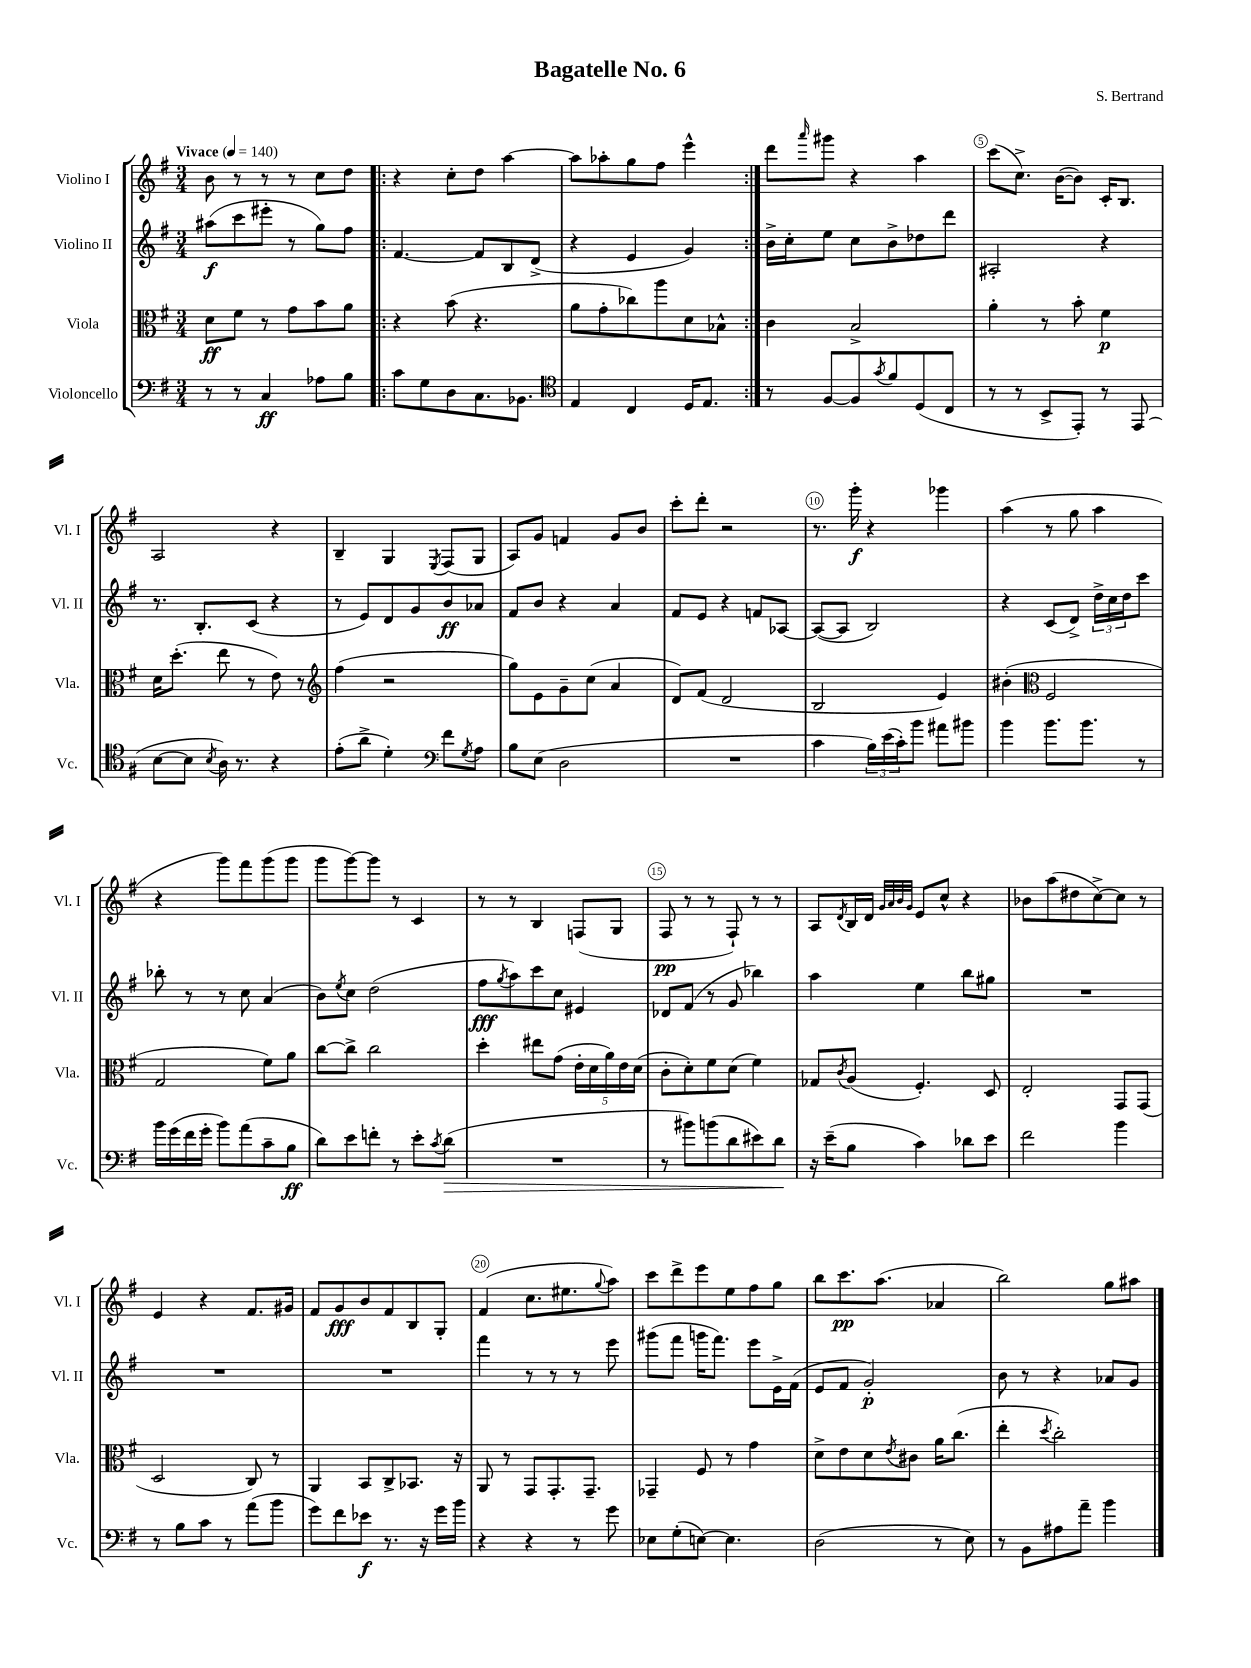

**kern	**dynam	**kern	**dynam	**kern	**dynam	**kern	**dynam
*part4	*part4	*part3	*part3	*part2	*part2	*part1	*part1
*staff4	*staff4	*staff3	*staff3	*staff2	*staff2	*staff1	*staff1
*I"Violoncello	*	*I"Viola	*	*I"Violino II	*	*I"Violino I	*
*I'Vc.	*	*I'Vla.	*	*I'Vl. II	*	*I'Vl. I	*
*clefF4	*	*clefC3	*	*clefG2	*	*clefG2	*
*k[f#]	*	*k[f#]	*	*k[f#]	*	*k[f#]	*
*M3/4	*	*M3/4	*	*M3/4	*	*M3/4	*
*MM140	*	*MM140	*	*MM140	*	*MM140	*
=1	=1	=1	=1	=1	=1	=1	=1
!	!	!	!	!	!	!LO:TX:a:B:t=Vivace	!
8r	.	8d\L	ff	(8aa#X\L	f	8b\	.
8r	.	8f#\J	.	8ccc\	.	8r	.
4C/	ff	8r	.	8eee#X'\J	.	8r	.
.	.	8g\L	.	8r	.	8r	.
8A-X\L	.	8b\	.	8gg\L)	.	8cc\L	.
8B\J	.	8a\J	.	8ff#\J	.	8dd\J	.
=2!|:	=2!|:	=2!|:	=2!|:	=2!|:	=2!|:	=2!|:	=2!|:
8c\L	.	4r	.	[4.f#/	.	4r	.
8G\	.	.	.	.	.	.	.
8D\	.	(8b\	.	.	.	8cc'\L	.
8.C\	.	4.r	.	8f#/L]	.	8dd\J	.
.	.	.	.	8B/	.	[4aa\	.
8.BB-X\J	.	.	.	.	.	.	.
.	.	.	.	(8d^/J	.	.	.
=3	=3	=3	=3	=3	=3	=3	=3
*clefC4	*	*	*	*	*	*	*
4E/	.	8a\L	.	4r	.	8aa\L]	.
.	.	8g'\	.	.	.	8aa-X'\	.
4C/	.	8cc-X\)	.	4e/	.	8gg\	.
.	.	8aa\	.	.	.	8ff#\J	.
16D/KL	.	8d\	.	4g/)	.	4eee^^\	.
8.E/J	.	.	.	.	.	.	.
.	.	8B-X^^\J	.	.	.	.	.
=4:|!	=4:|!	=4:|!	=4:|!	=4:|!	=4:|!	=4:|!	=4:|!
8r	.	4c\	.	16b^\LL	.	8ddd\L	.
.	.	.	.	16cc'\J	.	.	.
.	.	.	.	.	.	16qqaaa/	.
[8F#/L	.	.	.	8ee\J	.	8ggg#X\J	.
8F#/]	.	2B^/	.	8cc\L	.	4r	.
8qg/	.	.	.	.	.	.	.
8f#/	.	.	.	8b^\	.	.	.
(8D/	.	.	.	8dd-X\	.	4aa\	.
8C/J	.	.	.	8ddd\J	.	.	.
=5	=5	=5	=5	=5	=5	=5	=5
8r	.	4a'\	.	2A#X'/	.	(8ccc\L	.
8r	.	.	.	.	.	8.cc^\J)	.
8BB^/L	.	8r	.	.	.	.	.
.	.	.	.	.	.	([16b\KL	.
8EE'/J)	.	8b'\	.	.	.	8b\J])	.
8r	.	4f#\	p	4r	.	16c'/KL	.
.	.	.	.	.	.	8.B/J	.
(8EE/	.	.	.	.	.	.	.
!!LO:LB:g=z
=6	=6	=6	=6	=6	=6	=6	=6
[8B\L	.	16d\KL	.	8.r	.	2A/	.
.	.	(8.dd'\J	.	.	.	.	.
8B\J]	.	.	.	.	.	.	.
.	.	.	.	8.B'/L	.	.	.
8qB/	.	.	.	.	.	.	.
16A\)	.	8ee\	.	.	.	.	.
8.r	.	.	.	.	.	.	.
.	.	8r	.	(8c/J	.	.	.
4r	.	8e\)	.	4r	.	4r	.
.	.	8r	.	.	.	.	.
=7	=7	=7	=7	=7	=7	=7	=7
*	*	*clefG2	*	*	*	*	*
(8e'\L	.	(4ff#\	.	8r	.	4B~/	.
8a^\J	.	.	.	8e/L)	.	.	.
4d'\)	.	2r	.	8d/	.	4G/	.
.	.	.	.	8g/	.	.	.
*clefF4	*	*	*	*	*	*	*
.	.	.	.	.	.	8qE/	.
8f#\L	.	.	.	8b/	ff	(8F#/L	.
8qG/	.	.	.	.	.	.	.
8A\J	.	.	.	8a-X/J	.	8G/J	.
=8	=8	=8	=8	=8	=8	=8	=8
8B\L	.	8gg\L)	.	8f#/L	.	8A/L)	.
(8E\J	.	8e\	.	8b/J	.	8g/J	.
2D\	.	8g~\	.	4r	.	4fn/	.
.	.	(8cc\J	.	.	.	.	.
.	.	4a/	.	4a/	.	8g/L	.
.	.	.	.	.	.	8b/J	.
=9	=9	=9	=9	=9	=9	=9	=9
2.r	.	8d/L)	.	8f#/L	.	8ccc'\L	.
.	.	(8f#/J	.	8e/J	.	8ddd'\J	.
.	.	2d/	.	4r	.	2r	.
.	.	.	.	8fn/L	.	.	.
.	.	.	.	[8A-X/J	.	.	.
=10	=10	=10	=10	=10	=10	=10	=10
4c\	.	2B/	.	(8A-/L_	.	8.r	.
.	.	.	.	8A-/J]	.	.	.
.	.	.	.	.	.	16ggg'\	f
24B\LL)	.	.	.	2B/)	.	4r	.
(24e\	.	.	.	.	.	.	.
24c'\J)	.	.	.	.	.	.	.
8b\J	.	.	.	.	.	.	.
8a#X\L	.	4e/)	.	.	.	4ggg-X\	.
8b#X\J	.	.	.	.	.	.	.
=11	=11	=11	=11	=11	=11	=11	=11
4b\	.	(4b#X'\	.	4r	.	(4aa\	.
*	*	*clefC3	*	*	*	*	*
8.b\L	.	2F#/	.	(8c/L	.	8r	.
.	.	.	.	8d^/J)	.	8gg\	.
8.b\J	.	.	.	.	.	.	.
.	.	.	.	24dd^\LL	.	4aa\	.
.	.	.	.	24cc\	.	.	.
.	.	.	.	24dd\J	.	.	.
8r	.	.	.	8ccc\J	.	.	.
!!LO:LB:g=z
=12	=12	=12	=12	=12	=12	=12	=12
16b\LL	.	2G/	.	8bb-X'\	.	4r	.
(16g\	.	.	.	.	.	.	.
16f#\	.	.	.	8r	.	.	.
16g'\JJ	.	.	.	.	.	.	.
8b\L)	.	.	.	8r	.	8ggg\L)	.
(8a\	.	.	.	8cc\	.	8fff#\	.
8c~\	.	8f#\L)	.	(4a/	.	(8ggg\	.
8B\J	ff	8a\J	.	.	.	8ggg\J	.
=13	=13	=13	=13	=13	=13	=13	=13
8d\L)	.	[8cc\L	.	8b\L)	.	8ggg\L	.
.	.	.	.	8qee/	.	.	.
8e\	.	8cc^\J]	.	8cc\J	.	[8ggg\)	.
8fn'\J	.	2cc\	.	(2dd\	.	8ggg\J]	.
8r	.	.	.	.	.	8r	.
8e'\L	.	.	.	.	.	4c/	.
8qc/	.	.	.	.	.	.	.
!	!LO:HP:b	!	!	!	!	!	!
(8d\J	>	.	.	.	.	.	.
=14	=14	=14	=14	=14	=14	=14	=14
2.r	.	4dd'\	.	8ff#\L	fff	8r	.
.	.	.	.	8qgg/	.	.	.
.	.	.	.	8aa\)	.	8r	.
.	.	8ee#X\L	.	8ccc\	.	4B/	.
.	.	(8g\J	.	8cc\J	.	.	.
.	.	20e'\LL	.	4e#X/	.	(8Fn/L	.
.	.	20d\	.	.	.	.	.
.	.	20a\)	.	.	.	.	.
.	.	.	.	.	.	8G/J	.
.	.	20e\	.	.	.	.	.
.	.	(20d\JJ	.	.	.	.	.
=15	=15	=15	=15	=15	=15	=15	=15
8r	.	8c'\L	.	8d-X/L	.	8F#/	pp
8b#X\L)	.	8d'\)	.	(8f#/J	.	8r	.
(8bn\	.	8f#\	.	8r	.	8r	.
8d\	.	(8d\J	.	8g/	.	8F#`/)	.
8e#X\)	.	4f#\)	.	4bb-X\)	.	8r	.
8d\J	.	.	.	.	.	8r	.
.	]	.	.	.	.	.	.
=16	=16	=16	=16	=16	=16	=16	=16
16r	.	8G-X/L	.	4aa\	.	8A/L	.
(16e~\KL	.	.	.	.	.	.	.
.	.	8qc/	.	.	.	8qd/	.
8B\J	.	(8A/J	.	.	.	16B/L	.
.	.	.	.	.	.	16d/JJ	.
.	.	.	.	.	.	32qqg/LLL	.
.	.	.	.	.	.	32qqa/	.
.	.	.	.	.	.	32qqb/	.
.	.	.	.	.	.	32qqg/JJJ	.
4c\)	.	4.F#'/)	.	4ee\	.	8e/L	.
.	.	.	.	.	.	8cc^^/J	.
8d-X\L	.	.	.	8bb\L	.	4r	.
8e\J	.	8D/	.	8gg#X\J	.	.	.
=17	=17	=17	=17	=17	=17	=17	=17
2f#\	.	2E'/	.	2.r	.	8b-X\L	.
.	.	.	.	.	.	(8aa\	.
.	.	.	.	.	.	8dd#X\	.
.	.	.	.	.	.	[8cc^\)	.
4b\	.	8GG/L	.	.	.	8cc\J]	.
.	.	(8GG/J	.	.	.	8r	.
!!LO:LB:g=z
=18	=18	=18	=18	=18	=18	=18	=18
8r	.	2D/	.	2.r	.	4e/	.
8B\L	.	.	.	.	.	.	.
8c\J	.	.	.	.	.	4r	.
8r	.	.	.	.	.	.	.
(8a\L	.	8C/)	.	.	.	8.f#/L	.
8b\J	.	8r	.	.	.	.	.
.	.	.	.	.	.	16g#X/Jk	.
=19	=19	=19	=19	=19	=19	=19	=19
8g\L)	.	4AA/	.	2.r	.	8f#/L	.
8f#\	.	.	.	.	.	8g/	fff
8e-X\J	f	8BB/L	.	.	.	8b/	.
8.r	.	8C^/	.	.	.	8f#/	.
.	.	8.BB-X/J	.	.	.	8B/	.
16r	.	.	.	.	.	.	.
16g\LL	.	.	.	.	.	8G'/J	.
16b\JJ	.	16r	.	.	.	.	.
=20	=20	=20	=20	=20	=20	=20	=20
4r	.	8AA/	.	4fff#\	.	(4f#/	.
.	.	8r	.	.	.	.	.
4r	.	8GG/L	.	8r	.	8.cc\L	.
.	.	8.GG'/	.	8r	.	.	.
.	.	.	.	.	.	8.ee#X\	.
8r	.	.	.	8r	.	.	.
.	.	8.GG~/J	.	.	.	.	.
.	.	.	.	.	.	8qqgg/	.
8g\	.	.	.	8eee\	.	8aa\J)	.
=21	=21	=21	=21	=21	=21	=21	=21
8E-X\L	.	4GG-X~/	.	(8ggg#X\L	.	8ccc\L	.
(8G'\	.	.	.	8fff#\J	.	8ddd^\	.
[8En\J)	.	8F#/	.	16gggn\KL	.	8eee\	.
.	.	.	.	8.fff#\J)	.	.	.
4.E\]	.	8r	.	.	.	8ee\	.
.	.	4g\	.	8eee\L	.	8ff#\	.
.	.	.	.	16e^\L	.	8gg\J	.
.	.	.	.	(16f#\JJ	.	.	.
=22	=22	=22	=22	=22	=22	=22	=22
(2D\	.	8d^\L	.	8e/L	.	8bb\L	.
.	.	8e\	.	8f#/J	.	8.ccc\	pp
.	.	8d\	.	2g'/)	p	.	.
.	.	.	.	.	.	(8.aa\J	.
.	.	8qe/	.	.	.	.	.
.	.	8c#X\J	.	.	.	.	.
8r	.	16a\KL	.	.	.	4a-X/	.
.	.	(8.cc\J	.	.	.	.	.
8E\)	.	.	.	.	.	.	.
=23	=23	=23	=23	=23	=23	=23	=23
8r	.	4ee'\	.	8b\	.	2bb\)	.
8BB\L	.	.	.	8r	.	.	.
.	.	8qdd/	.	.	.	.	.
8A#X\	.	2cc'\)	.	4r	.	.	.
8a~\J	.	.	.	.	.	.	.
4b\	.	.	.	8a-X/L	.	8gg\L	.
.	.	.	.	8g/J	.	8aa#X\J	.
==	==	==	==	==	==	==	==
*-	*-	*-	*-	*-	*-	*-	*-
